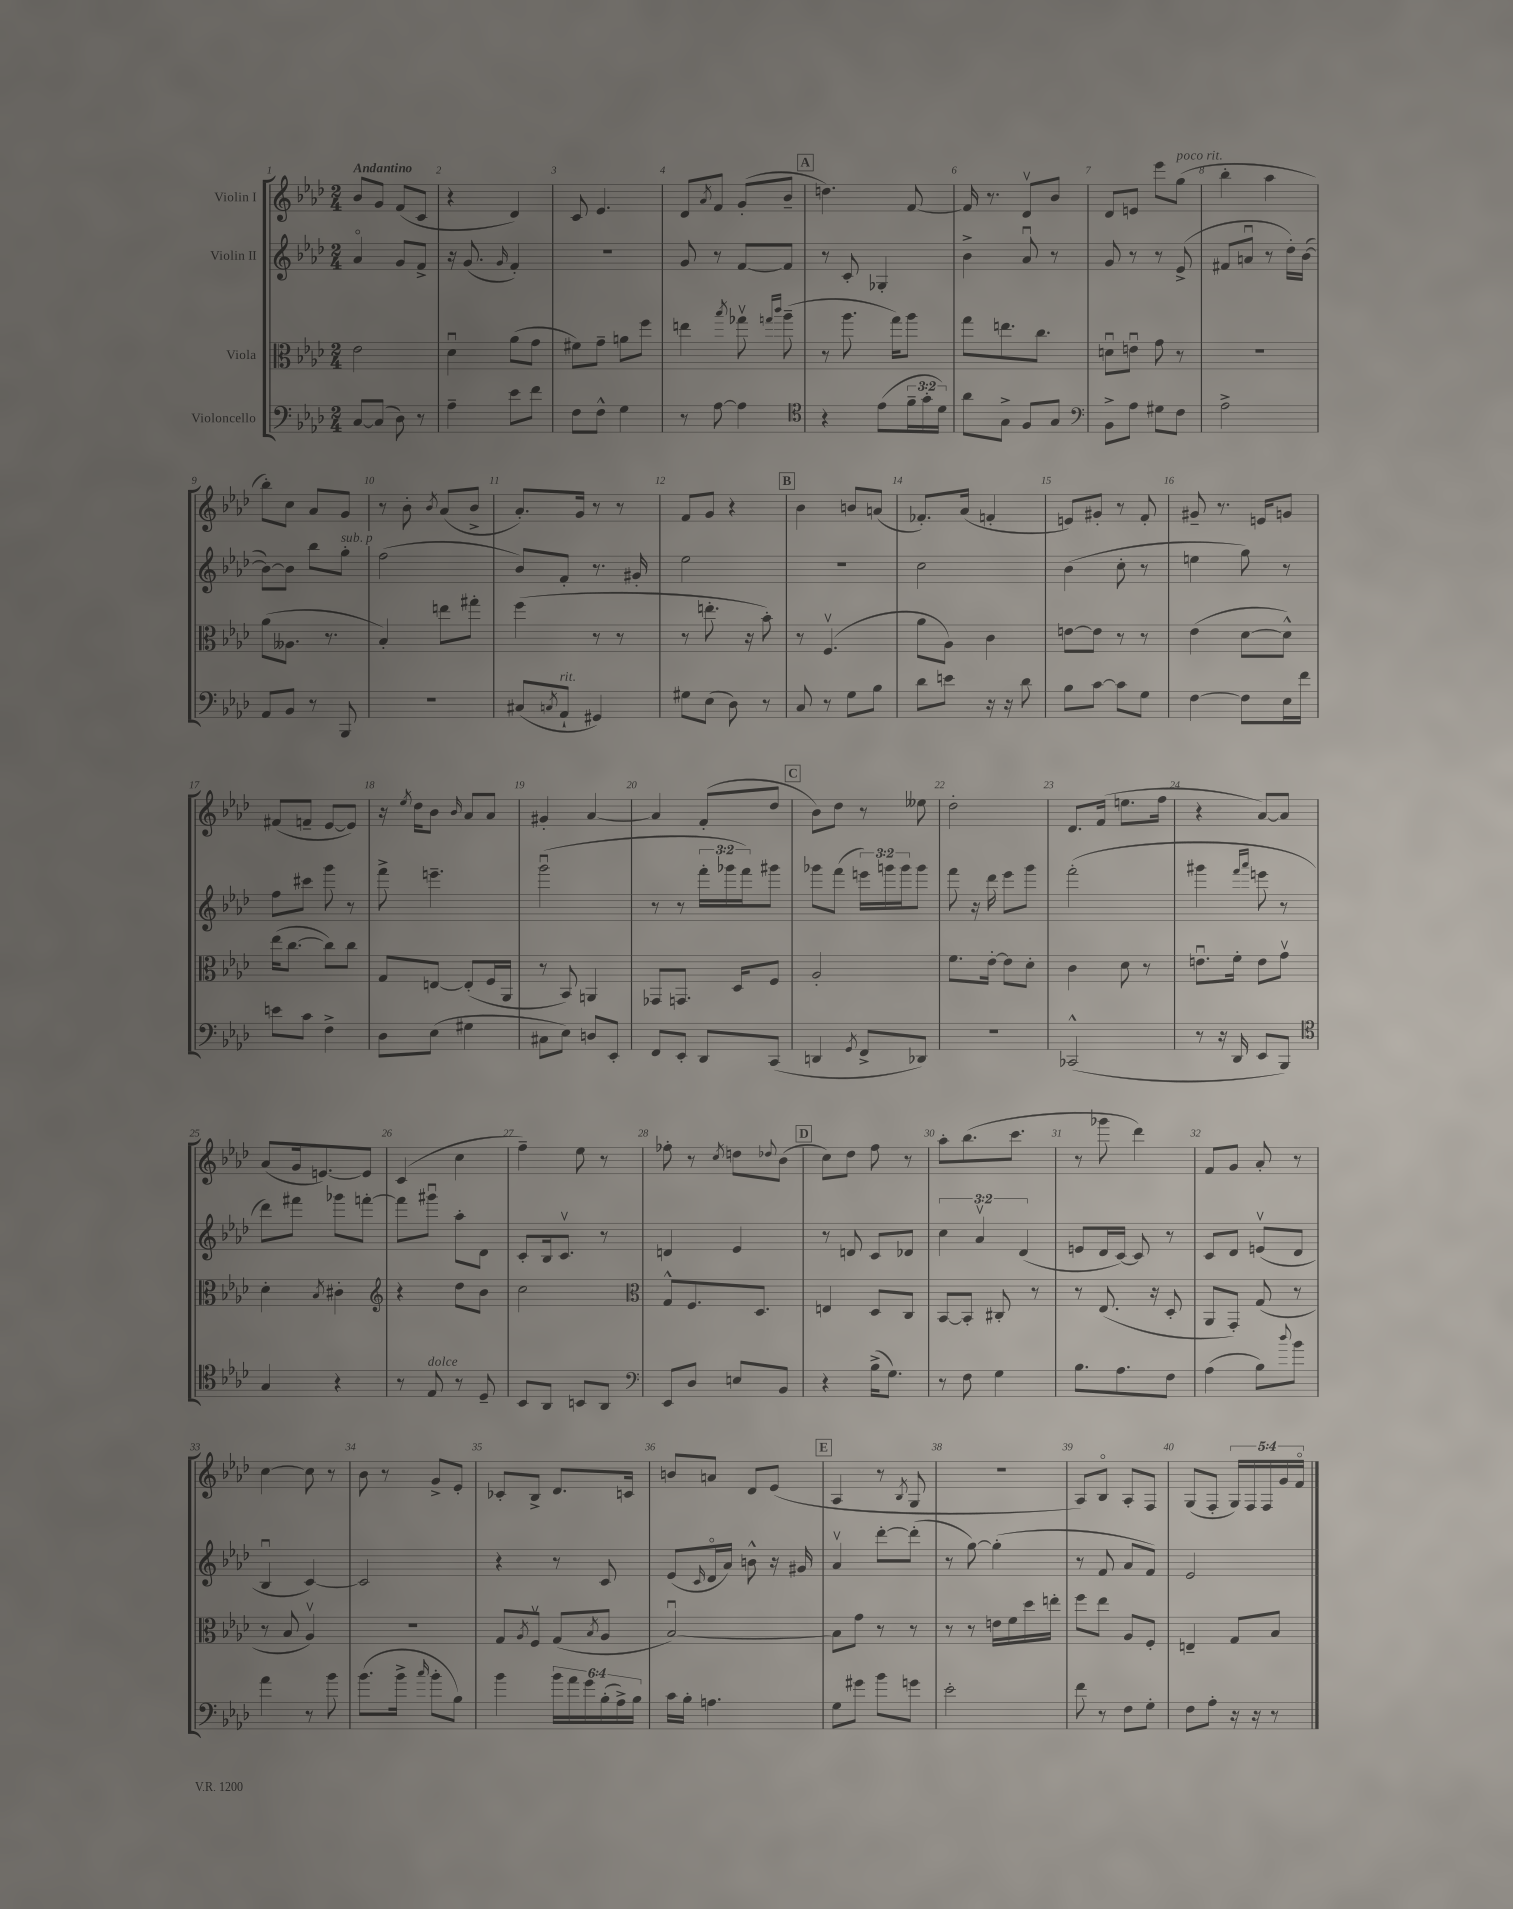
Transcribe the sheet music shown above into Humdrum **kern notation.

**kern	**kern	**kern	**kern
*staff4	*staff3	*staff2	*staff1
*clefF4	*clefC3	*clefG2	*clefG2
*k[b-e-a-d-]	*k[b-e-a-d-]	*k[b-e-a-d-]	*k[b-e-a-d-]
*M2/4	*M2/4	*M2/4	*M2/4
[8C	2e-	4a-o	8b-
(8C]	.	.	8g
8D-)	.	8g	(8f
8r	.	8f^	8c
=	=	=	=
4A-~	4d-u	16r	4r
.	.	(8.g	.
.	.	16qqg	.
8e-	(8a-	4f')	4d-)
8f	8g	.	.
=	=	=	=
8F	8f#)	2r	8c
8F^^	8g~	.	4.e-
4G	8a	.	.
.	8ff	.	.
=	=	=	=
8r	4ee	8g	8d-
.	.	.	8qa-
[8A-	.	8r	8f
.	8qbb-	.	.
4A-]	8gg-v	[8f	(8g'
.	16qqgg	.	.
.	16qqccc	.	.
.	(8aa-~	8f]	8b-~
=	=	=	=
*clefC4	*	*	*
4r	8r	8r	4.dd)
.	8.aa-	8c'	.
(8e-	.	4G-'	.
.	16gg)	.	.
24f~	8aa-	.	[8f
24g'	.	.	.
24d-)	.	.	.
=	=	=	=
8a-	8gg	4b-^	16f]
.	.	.	8.r
8G^	8.ee	.	.
8F	.	8a-u	8d-v
.	8.cc	.	.
8G	.	8r	8b-
=	=	=	=
*clefF4	*	*	*
8BB-^	8du	8g	8d-
8A-	8eu	8r	8e
8G#	8g	8r	8eee-
8F	8r	(8e-^	(8gg
=	=	=	=
2A-^	2r	8f#	4bb-'
.	.	8au	.
.	.	8r	4aa-
.	.	16dd-')	.
.	.	([16b-	.
=	=	=	=
8AA-	(8a-	8b-_)	8bb-')
8BB-	8.A--	8b-]	8cc
8r	.	8bb-	8a-
.	8.r	.	.
8BBB-	.	8gg'	8g
=	=	=	=
2r	4B-')	(2ff	8r
.	.	.	8b-'
.	.	.	8qb-
.	8ee	.	(8a-
.	8gg#'	.	8b-^
=	=	=	=
(8C#	(4ff	8b-)	8.a-')
8qC	.	.	.
8AA-`	.	8f'	.
.	.	.	16g
4GG#)	8r	8.r	8r
.	8r	.	8r
.	.	16g#'	.
=	=	=	=
8G#	8r	2ee-	8f
(8E-	8.ee'	.	8g
8D-)	.	.	4r
.	16r	.	.
8r	8b-')	.	.
=	=	=	=
8C	8r	2r	4b-
8r	(4.Fv	.	.
8G	.	.	8b
8B-	.	.	(8a
=	=	=	=
8d-	8a-	2cc	8.f-')
8e	8A-)	.	.
.	.	.	(16a-
16r	4c	.	4f'
16r	.	.	.
8d-	.	.	.
=	=	=	=
8B-	[8e	(4b-	8e)
[8c	8e]	.	8g#'
8c]	8r	8cc'	8r
8G	8r	8r	8f'
=	=	=	=
[4F	(4e-	4ee	8g#~
.	.	.	8.r
8F]	[8d-	8gg)	.
.	.	.	16e
16E-	8d-^^])	8r	8g
16f	.	.	.
=	=	=	=
8e	(16ee-	8ff	(8f#
.	[8.cc	.	.
8c	.	8ccc#	8f~
4F^	8cc])	8ggg	[8e-
.	8cc	8r	8e-])
=	=	=	=
8D-	8G	8fff^	16r
.	.	.	8qee-
.	.	.	16dd-
(8E-	[8E	4.eee~	8b-
.	.	.	16qqb-
4G#	(8E']	.	8a-
.	16F	.	8a-
.	16AA-	.	.
=	=	=	=
8C#	8r	(2gggu	4g#'
8E-)	8BB-)	.	.
8D	4AA	.	[4a-
8EE-'	.	.	.
=	=	=	=
8FF	8GG-	8r	4a-]
8EE-'	8.GG	8r	.
8DD-	.	24fff'	(8f'
.	.	24ggg-	.
.	16D-	.	.
.	.	24fff)	.
(8CC	8F	8ggg#	8dd-
=	=	=	=
4DD	2A-'	8ggg-	8b-)
.	.	(8fff	8dd-
8qGG	.	.	.
8FF^	.	24eee)	8r
.	.	24ggg	.
.	.	24ggg	.
8DD-)	.	8ggg	8ee--
=	=	=	=
2r	8.f	8fff	2dd-'
.	.	16r	.
.	[16e-'	16ddd-	.
.	8e-]	8eee-	.
.	8d-'	8ggg	.
=	=	=	=
(2CC-^^	4c	(2fff'	8.d-
.	.	.	(16f
.	8d-	.	8.ee
.	8r	.	.
.	.	.	16ff
=	=	=	=
8r	8.eu	4ggg#	4r
16r	.	.	.
16DD-	16f'	.	.
.	.	16qqfff	.
.	.	16qqaaa-	.
8EE-	8e	8eee	[8a-)
8BBB-)	8gv	8r	8a-]
=	=	=	=
*clefC4	*	*	*
4G	4d-'	8ddd-)	(8a-
.	.	8fff#	16g
.	.	.	[8.e)
.	8qB-	.	.
4r	4c#'	8ggg-	.
.	.	[8fff'	8e]
=	=	=	=
*	*clefG2	*	*
8r	4r	8fff]	(4c
8E-	.	8ggg#u	.
8r	8dd-	8aa-'	4cc
8D-~	8b-	8d-	.
=	=	=	=
8BB-	2cc	8c'	4ff~)
8AA-	.	16B-	.
.	.	8.cv	.
8BB	.	.	8ee-
8AA-	.	8r	8r
=	=	=	=
*clefF4	*clefC3	*	*
8EE-	8G^^	4d	8ff-'
8D-	8.F	.	8r
.	.	.	8qcc
8E	.	4e-	8dd
.	8.D-	.	.
.	.	.	8qqdd-
8BB-	.	.	(8b-
=	=	=	=
4r	4E	8r	8cc)
.	.	8d	8dd-
(16B-^	8D-	8c	8ff
8.G)	.	.	.
.	8C	8d-	8r
=	=	=	=
8r	[8BB-	6cc	8aa-'
8F	8BB-']	.	(8.bb-
.	.	6a-v	.
4G	8C#'	.	.
.	.	.	8.ccc
.	.	(6d-	.
.	8r	.	.
=	=	=	=
8.B-	8r	8e	8r
.	(8.E-	16d-	8ggg-
8.A-	.	[16c)	.
.	.	8c]	4ddd-)
.	16r	.	.
8F	8D-'	8r	.
=	=	=	=
(4A-	8AA-	8c	8f
.	8GG')	8d-	8g
8B-)	(8G	(8ev	8a-'
8qqdd-	.	.	.
8b-	8r	8d-	8r
=	=	=	=
4a-	8r	4B-u	[4cc
.	8B-	.	.
8r	4A-v)	[4c)	8cc]
8b-	.	.	8r
=	=	=	=
(8.b-	2r	2c]	8b-
.	.	.	8r
16b-^	.	.	.
16qqcc	.	.	.
8b-'	.	.	8g^
8B-)	.	.	8e-'
=	=	=	=
4b-	8G	4r	8c-'
.	8qA-	.	.
.	8Fv	.	8B-^
24b-	(8G	8r	8.d-
24a-	.	.	.
24g	.	.	.
.	8qB-	.	.
(24B-'	8A-	8c	.
24A-^)	.	.	.
.	.	.	16c
24B-	.	.	.
=	=	=	=
16c	[2B-u)	(8e-	8b
16B-'	.	.	.
.	.	16qqc	.
4.A	.	16d-o	8a
.	.	16a-)	.
.	.	8b^^	8d-
.	.	16r	(8e-
.	.	16g#	.
=	=	=	=
8G	8B-]	4a-v	4A-
8g#	8g	.	.
8b-	8r	[8ddd-'	8r
.	.	.	8qB-
8g	8r	(8ddd-']	8G
=	=	=	=
2e-'	8r	8r	2r
.	8r	[8gg)	.
.	16e	(4gg']	.
.	16f	.	.
.	16dd-	.	.
.	16ee'	.	.
=	=	=	=
8f	8ff	8r	8A-)
8r	8ee-	8f	8B-o
8F	8A-	8a-	8A-'
8G'	8F'	8f)	8F
=	=	=	=
8F	4E~	2e-	(8G
8A-'	.	.	8F'
16r	8G	.	20G)
.	.	.	20F
16r	.	.	.
.	.	.	20F
8r	8B-	.	.
.	.	.	20g
.	.	.	20fo
==	==	==	==
*-	*-	*-	*-
